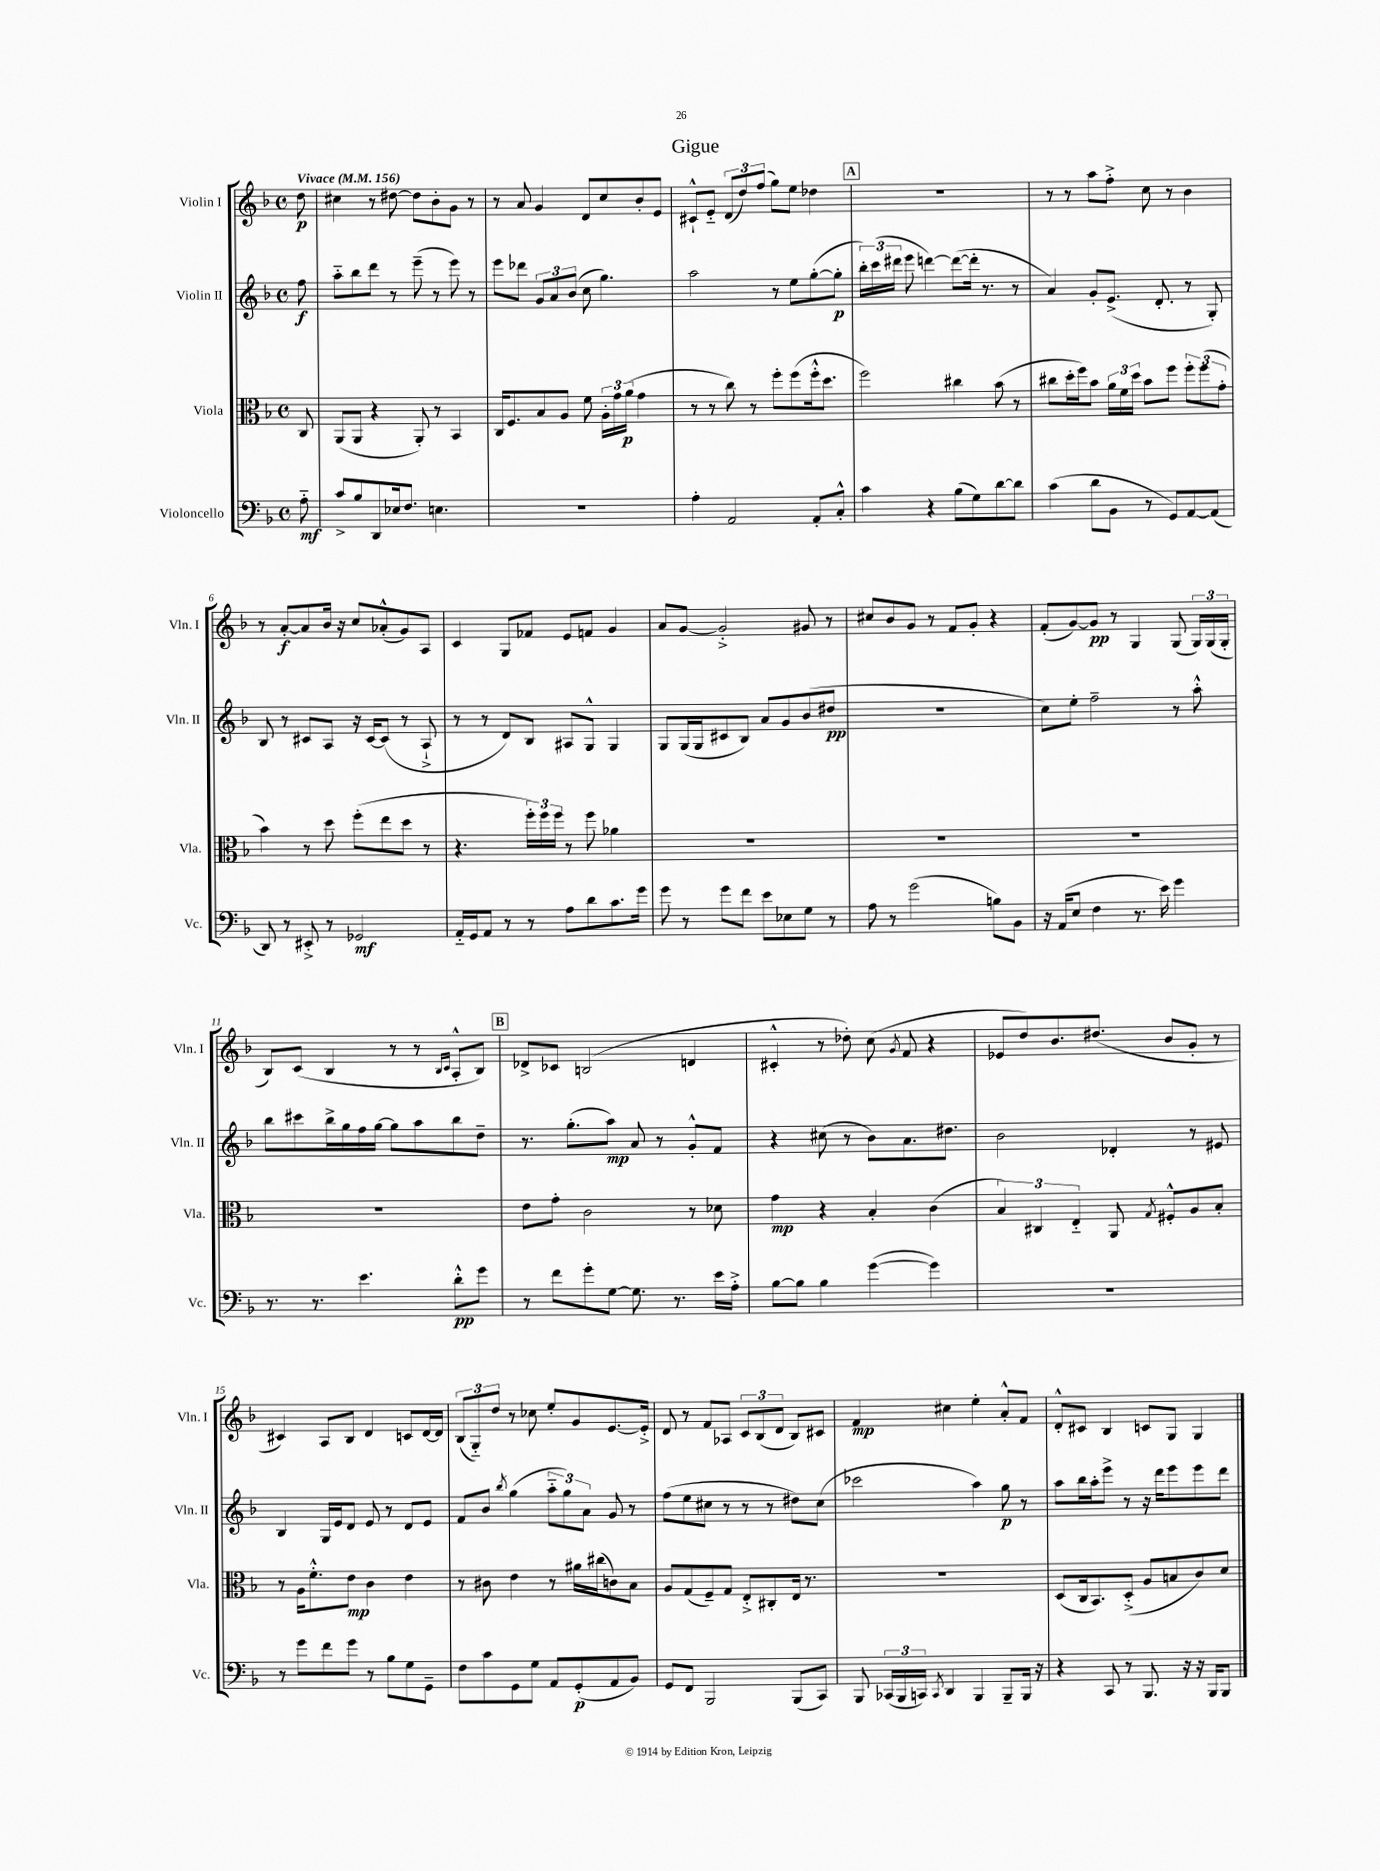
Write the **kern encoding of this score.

**kern	**kern	**kern	**kern
*staff4	*staff3	*staff2	*staff1
*clefF4	*clefC3	*clefG2	*clefG2
*k[b-]	*k[b-]	*k[b-]	*k[b-]
*M4/4	*M4/4	*M4/4	*M4/4
*met(c)	*met(c)	*met(c)	*met(c)
*MM156	*MM156	*MM156	*MM156
8A'~\	8C/	8ff\	8dd\
=	=	=	=
8c^/L	(8AA/L	8aa'~\L	4cc#\
8B-/	8AA/J	8bb-\	.
8DD/	4r	8ddd\J	8r
16E-/k	.	8r	[8dd#\
8.F/J	.	.	.
.	8AA'/)	(8eee~\	8dd#\]L
4.E\	8r	8r	8b-'\
.	4BB-/	8eee\)	8g\J
.	.	8r	8r
=	=	=	=
1r	16C/LK	8eee\L	8r
.	8.F/	.	.
.	.	8ddd-\J	8a/
.	8B-/	12g/L	4g/
.	.	12a/	.
.	8A/J	.	.
.	.	(12b-/J	.
.	8f\	8cc\	8d/L
.	24A'\LL	4.gg\)	8cc/
.	24g\	.	.
.	(24a\JJ	.	.
.	4g\	.	8b-'/
.	.	.	8e/J
=	=	=	=
4A'\	8r	2aa\	8c#`^^/L
.	8r	.	8e'~/J
2AA/	8cc\)	.	(12d/L
.	.	.	12dd/)
.	8r	.	.
.	.	.	(12ff/J
.	8ff'\L	8r	8gg\L)
.	(8ff\	8ee\L	8ee\J
8AA'/L	16ff'^^\k	([8gg'\	4dd-\
.	8.dd\J	.	.
8C'^^/J	.	8gg'\]J	.
=	=	=	=
4c\	2ff\)	24bb-'\LL)	1r
.	.	(24ccc\	.
.	.	24ddd#\JJ	.
.	.	8eee\	.
4r	.	[4ddd\)	.
(8B-\L	4cc#\	(8ddd\_L	.
8G\)	.	16ddd'\]Jk	.
.	.	8.r	.
[8d\	(8b-\	.	.
8d\]J	8r	8r	.
=	=	=	=
(4c\	8cc#\L	4a/)	8r
.	16dd'\L	.	8r
.	16ff\J)	.	.
8d\L	8b-\J	8g'/L	8aa\L
8BB-\J	24a\LL	(8.e^/J	8ff'^\J
.	24f\	.	.
.	24dd\JJ	.	.
8r	8b-\L	.	8cc\
.	.	8.d'/	.
8GG/L)	8ff\J	.	8r
[8AA/	12ff'\L	8r	4b-\
.	(12ff\	.	.
(8AA/]J	.	8G'/)	.
.	12g'\J	.	.
=	=	=	=
8DD/)	4b-\)	8B-/	8r
8r	.	8r	[8a'/L
8EE#'^/	8r	8c#/L	8a/]
8r	8dd\	8A/J	16b-/Jk
.	.	.	16r
2GG-/	(8ff'\L	16r	8cc/L
.	.	[16c#/LK	.
.	8ee\	(8c#/]J	(8a-'^^/
.	8dd\J	8r	8g/)
.	8r	8A`^/	8A/J
=	=	=	=
16AA'~/LL	4.r	8r	4c/
16GG/J	.	.	.
8AA/J	.	8r	.
8r	.	8d/L)	8G/L
8r	24ff'\LL)	8B-/J	8f-/J
.	24ff\	.	.
.	24ff\JJ	.	.
8A\L	8r	8A#/L	8e/L
8d\	8ff\	8G^^/J	8f/J
8.c\	4a-\	4G/	4g/
16g\Jk	.	.	.
=	=	=	=
8g\	1r	8G/L	8a/L
8r	.	(16G/L	[8g/J
.	.	16G/J	.
8g\L	.	8c#/	2g'^/]
8f\J	.	8B-/J)	.
8e\L	.	8a/L	.
8E-\	.	8g/	.
8G\J	.	(8b-/	8g#/
8r	.	8dd#/J	8r
=	=	=	=
8A\	1r	1r	8cc#/L
8r	.	.	8b-/
(2g\	.	.	8g/J
.	.	.	8r
.	.	.	8f/L
.	.	.	8g'/J
8B\L)	.	.	4r
8BB-\J	.	.	.
=	=	=	=
16r	1r	8cc\L)	(8f'/L
(16AA/LK	.	.	.
8E/J	.	8ee'\J	[8g/)
4F\	.	2ff~\	8g/]J
.	.	.	8r
8.r	.	.	4G/
16e\)	.	.	.
4g\	.	8r	(8G/
.	.	8aa'^^\	24G/LL)
.	.	.	(24G/
.	.	.	24G'/JJ
=	=	=	=
8.r	1r	8bb-\L	8B-/L)
.	.	8ccc#\	(8c/J
8.r	.	.	.
.	.	16bb-^\L	4B-/
.	.	16gg\	.
4.e\	.	16ff\	.
.	.	[16gg\JJ	.
.	.	8gg\]L	8r
.	.	8aa\	8r
.	.	.	16qqB-/LL
.	.	.	16qqc/JJ
8d'^^\L	.	8bb-\	8A'^^/L
8g\J	.	8dd~\J	8B-/J)
=	=	=	=
8r	8e\L	8.r	8d-^/L
8f\L	8g'\J	.	8c-/J
.	.	(8.gg'\L	.
8g'\	2c\	.	(2B/
[8G\J	.	8aa\J)	.
8.G\]	.	8a/	.
.	.	8r	.
8.r	.	.	.
.	8r	8g'^^/L	4d/
16e\LL	8d-\	8f/J	.
16A'^\JJ	.	.	.
=	=	=	=
[8B-\L	4g\	4r	4c#'^^/
8B-\]J	.	.	.
4B-\	4r	(8cc#\	8r
.	.	8r	8dd-'\)
([4g\	4B-'/	8b-\L)	(8cc\
.	.	.	8qg/
.	.	8.a\	8f/
4g\])	(4c\	.	4r
.	.	8.dd#\J	.
=	=	=	=
1r	6B-/)	2b-\	8e-/L
.	.	.	8dd/)
.	6C#/	.	.
.	.	.	8.b-/
.	6E'~/	.	.
.	.	.	(8.dd#/J
.	8AA/	4d-'/	.
.	8qG/	.	.
.	8F#'^^/L	.	8b-/L
.	8A/	8r	8g'/J
.	8B-'/J	8e#/	8r
=	=	=	=
8r	8r	4B-/	4c#/)
8g\L	16A\LK	.	.
.	8.f'^^\	.	.
8f\	.	16G/LL	8A/L
.	.	16e/J	.
8g\J	8e\J	8d/J	8B-/J
8r	4c\	8e/	4d/
8B-\L	.	8r	.
8G\	4e\	8d/L	8c/L
8GG~\J	.	8e/J	[16d/L
.	.	.	16d/]JJ
=	=	=	=
8F\L	8r	8f/L	(12B-/L
.	.	.	12G'~/)
8c\	8c#\	8b-/J	.
.	.	.	12dd/J
.	.	8qbb-/	.
8GG\	4e\	(4gg\	8r
8G\J	.	.	8cc-\
8AA/L	8r	12aa'~\L	8ee'/L
.	.	12gg\)	.
(8GG'/	16a#\LL	.	8g/
.	.	12a\J	.
.	(16cc#\J	.	.
8AA/	8c\)	8g/	[8.e/
8BB-/J)	8B-\J	8r	.
.	.	.	16e'^/]Jk
=	=	=	=
8GG/L	8A/L	(8ff\L	8d/
8FF/J	(8G/	8ee\	8r
2BBB-/	8F~/)	8cc#\J	8f/L
.	8G/J	8r	8A-/J
.	8E'^/L	8r	12c/L
.	.	.	(12B-/
.	8C#'/	8r	.
.	.	.	12d/J
(8BBB-/L	16E/Jk	8dd#\L)	8B-/L)
.	8.r	.	.
8CC/J)	.	(8cc#\J	8c#/J
=	=	=	=
8BBB-/	1r	2ccc-\	4f/
(24CC-/LL	.	.	.
24BBB-/	.	.	.
24CC/JJ)	.	.	.
8qCC/	.	.	.
4DD/	.	.	4cc#\
4BBB-/	.	4aa\)	4ee'\
8BBB-~/L	.	8gg\	8a'^^/L
16BBB-/Jk	.	8r	8f/J
16r	.	.	.
=	=	=	=
4r	(8D/L	8aa\L	8d'^^/L
.	16C/k	16bb-\L	8c#/J
.	8.BB-/)	16aa'\J	.
8CC/	.	8eee^\J	4B-/
8r	(8D'^/J	8r	.
8.BBB-/	8A/L	16r	8c/L
.	.	16ddd\LK	.
.	8B/	8eee\	8G/J
16r	.	.	.
16r	8c/)	8eee\	4G/
16BBB-/LK	.	.	.
8BBB-/J	8d/J	8ddd\J	.
==	==	==	==
*-	*-	*-	*-
